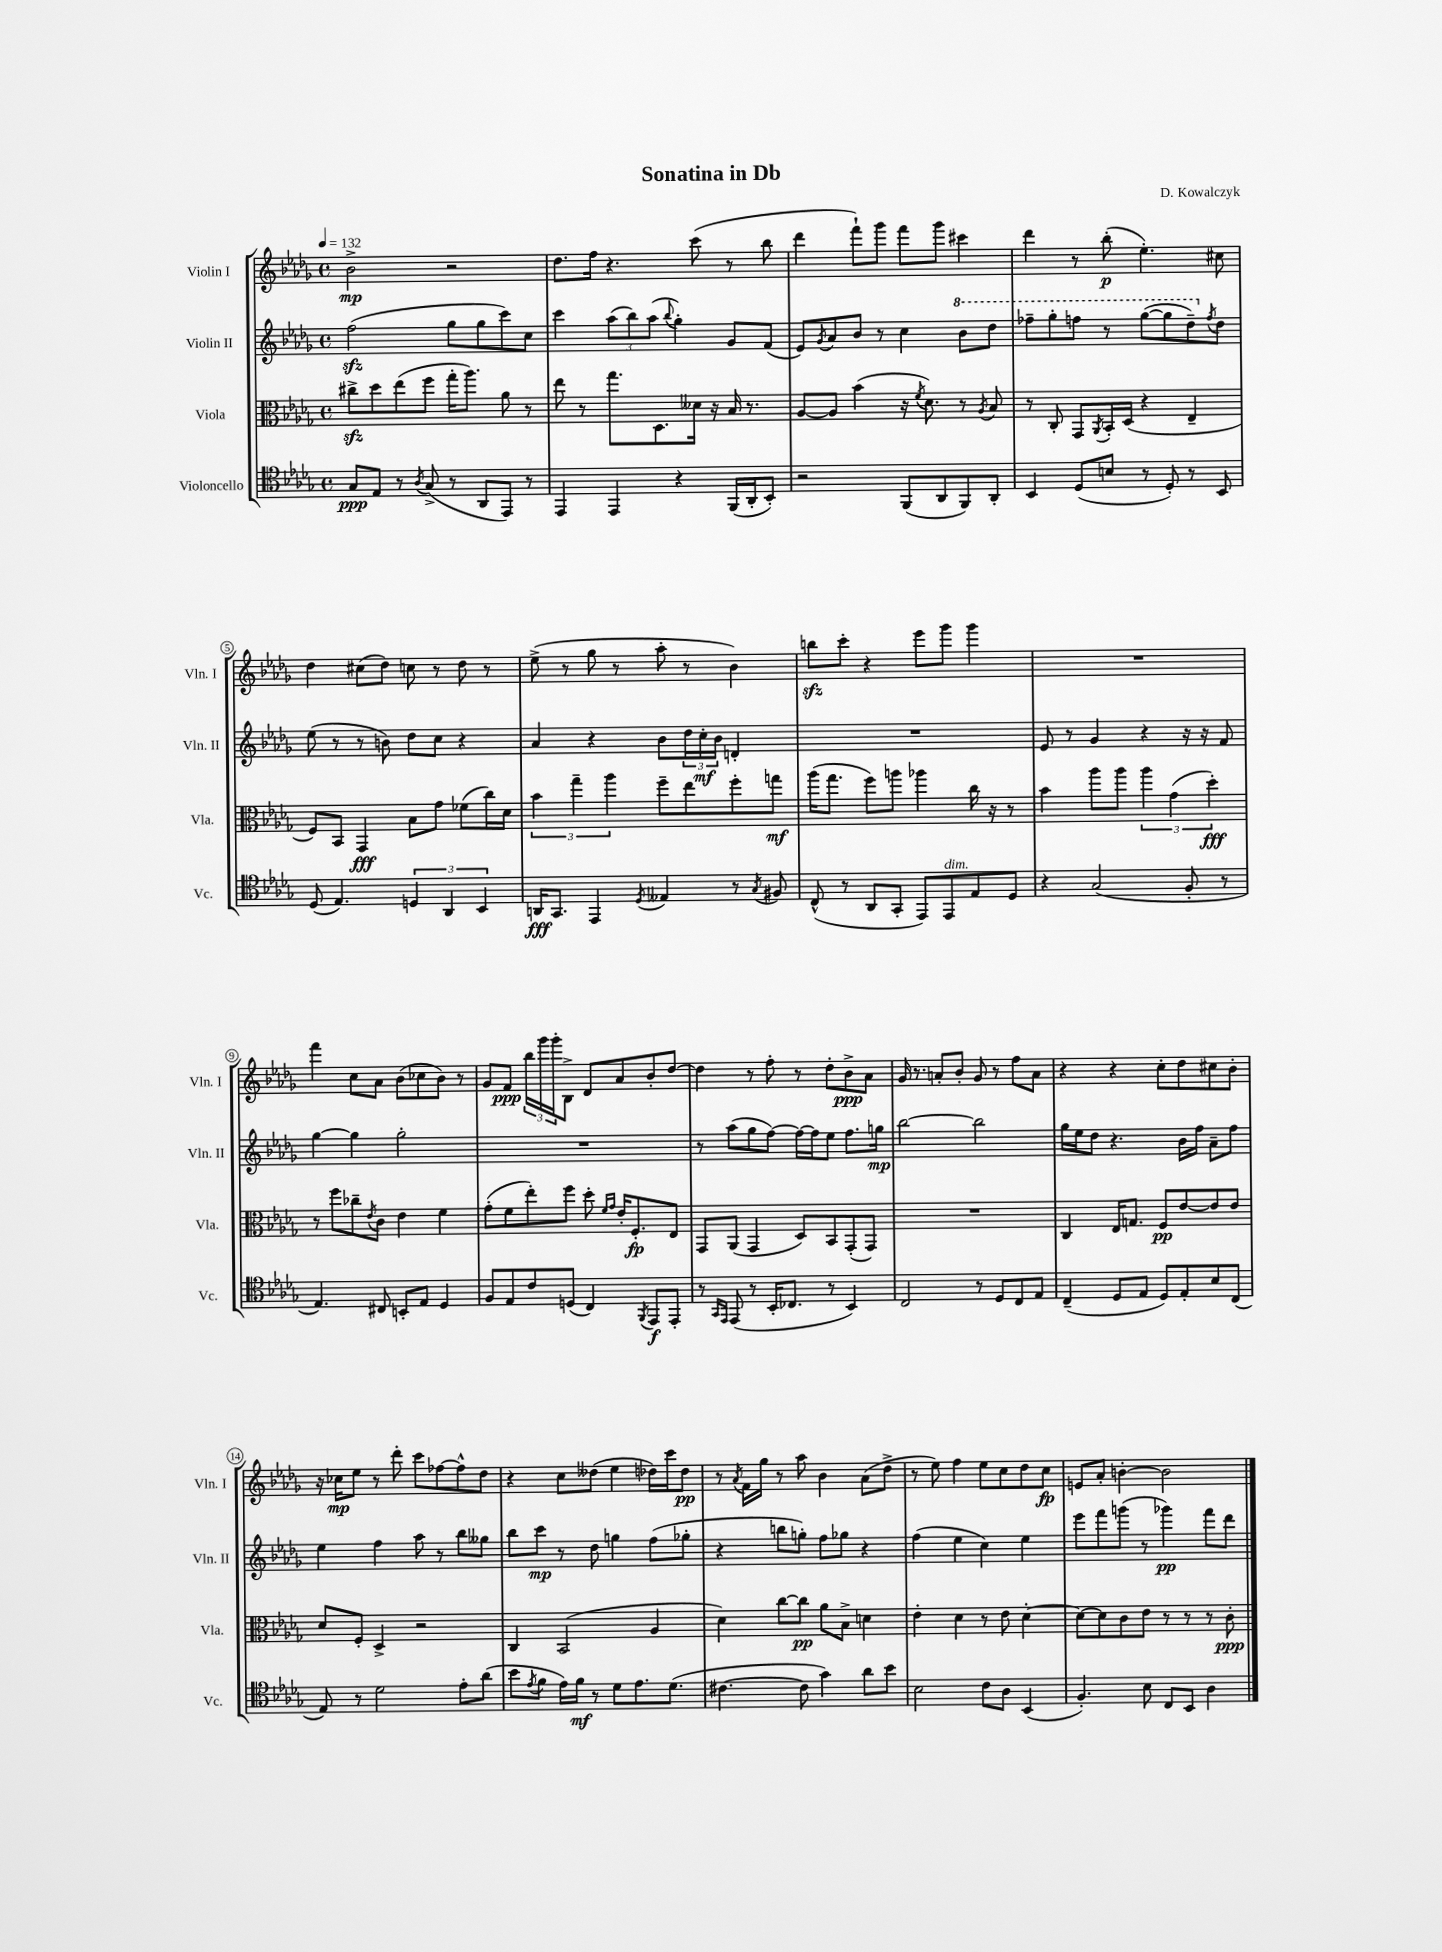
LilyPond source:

\header { title = "Sonatina in Db" composer = "D. Kowalczyk" }
<<
\new StaffGroup <<
\new Staff = "s0" \with { instrumentName = "Violin I" shortInstrumentName = "Vln. I" } {
    \clef treble \key des \major \defaultTimeSignature \time 4/4 \tempo 4 = 132
    bes'2->\mp r2 |
    des''8. f''16 r4. c'''8( r8 bes''8 |
    des'''4 f'''8-!) ges'''8 f'''8 ges'''8 cis'''4 |
    des'''4 r8 bes''8-.\p( ees''4.-.) cis''8 |
    des''4 cis''8( des''8) c''8 r8 des''8 r8 |
    ees''8->( r8 ges''8 r8 aes''8-. r8 bes'4) |
    b''8\sfz c'''8-. r4 ees'''8 ges'''8 ges'''4 |
    R1 |
    f'''4 c''8 aes'8 bes'8( ces''8 bes'8) r8 |
    ges'8 f'8\ppp \tuplet 3/2 { bes''16 ges'''16 ges'''16-. } bes8-> des'8 aes'8 bes'8-. des''8~ |
    des''4 r8 f''8-. r8 des''8-. bes'8->\ppp aes'8 |
    ges'16 r8. a'8-. bes'8-. ges'8 r8 f''8 a'8 |
    r4 r4 c''8-. des''8 cis''8 bes'8-. |
    r16 ces''16\mp ees''8 r8 des'''8-. c'''8 fes''8~ fes''8-^ des''8 |
    r4 c''8 deses''8( ees''4 des''16) c'''16 des''8\pp |
    r8 \acciaccatura { aes'8 } f'16 ges''16 r8 aes''8 bes'4 aes'8( des''8-> |
    r8 ees''8) f''4 ees''8 c''8 des''8 c''8\fp |
    e'8 aes'8-. b'4~-. b'2 \bar "|." |
}
\new Staff = "s1" \with { instrumentName = "Violin II" shortInstrumentName = "Vln. II" } {
    \clef treble \key des \major \defaultTimeSignature \time 4/4
    f''2\sfz( ges''8 ges''8 c'''8) c''8 |
    c'''4 \tuplet 3/2 { aes''8( bes''8) aes''8( } \appoggiatura { bes''8 } ges''4-.) ges'8 f'8( |
    ees'8) \acciaccatura { ges'8 } aes'8 bes'8 r8 c''4 \ottava #1 bes''8 des'''8 |
    fes'''8-- ges'''8-. f'''8 r8 ges'''8~( ges'''8 des'''8--) \ottava #0 \acciaccatura { f''8 } des''8 |
    ees''8( r8 r8 b'8) des''8 c''8 r4 |
    aes'4 r4 bes'8 \tuplet 3/2 { des''16 c''16-.\mf bes'16 } d'4-. |
    R1 |
    ees'8 r8 ges'4 r4 r16 r16 f'8 |
    ges''4~ ges''4 ges''2-. |
    R1 |
    r8 aes''8( ges''8 f''8~) f''16~ f''16 ees''8 f''8. g''16\mp |
    bes''2~ bes''2 |
    ges''16 ees''16 des''8 r4. bes'16 f''16 aes'8-- f''8 |
    ees''4 f''4 aes''8 r8 bes''8 geses''8 |
    bes''8 c'''8\mp r8 des''8 g''4 f''8( ges''8-. |
    r4 b''8 g''8-.) f''8 ges''8 r4 |
    f''4( ees''4 c''4) ees''4 |
    ees'''8 f'''8 g'''8( r8 ges'''4\pp) f'''8 des'''8 \bar "|." |
}
\new Staff = "s2" \with { instrumentName = "Viola" shortInstrumentName = "Vla." } {
    \clef alto \key des \major \defaultTimeSignature \time 4/4
    cis''8->\sfz des''8 ees''8( f''8 ges''16-. aes''8.) aes'8 r8 |
    ees''8 r8 ges''8. des8. deses'16 r16 bes16 r8. |
    aes8~ aes8 bes'4( r16 \acciaccatura { f'8 } des'8.) r8 \acciaccatura { aes8 } bes8 |
    r8 c8-. ges,8 \acciaccatura { aes,8 } bes,16-. des16( r4 ees4-- |
    f8) bes,8 ges,4\fff bes8 ges'8 fes'8( c''16) des'16 |
    \tuplet 3/2 { bes'4 ges''4-- aes''4 } f''8-- ees''8 f''8-. g''8\mf |
    aes''16( ges''8. f''8) a''8 aes''4 c''16 r16 r8 |
    bes'4 aes''8 aes''8 \tuplet 3/2 { aes''4 ges'4( des''4-.\fff) } |
    r8 f''8 ces''8-- \acciaccatura { ees'8 } c'8 ees'4 f'4 |
    ges'8-.( f'8 ees''8-.) f''8 des''8-. \grace { f'16 ges'16 } ees'16-. f8.-.\fp ees8 |
    ges,8 aes,8( ges,4 des8) bes,8 ges,8-.( ges,8) |
    R1 |
    c4 ees16 g8. f8\pp ees'8~ ees'8 ees'8 |
    des'8 f8-. des4-> r2 |
    c4 bes,2( aes4 |
    des'4) c''8~ c''8\pp aes'8 bes8-> d'4 |
    ees'4-. des'4 r8 ees'8 des'4~-. |
    des'8~ des'8 c'8 ees'8 r8 r8 r8 c'8-.\ppp \bar "|." |
}
\new Staff = "s3" \with { instrumentName = "Violoncello" shortInstrumentName = "Vc." } {
    \clef tenor \key des \major \defaultTimeSignature \time 4/4
    ges8\ppp ees8 r8 \acciaccatura { aes8 } ges8->( r8 aes,8 ees,8) r8 |
    ees,4 ees,4 r4 f,16( aes,16-. bes,8-.) |
    r2 f,8( aes,8 f,8) aes,8-. |
    bes,4 des8( b8 r8 des8-.) r8 bes,8 |
    des8( ees4.) \tuplet 3/2 { d4 aes,4 bes,4 } |
    a,16\fff ges,8. ees,4 \acciaccatura { des8 } eeses4 r8 \acciaccatura { ges8 } fis8 |
    c8-^( r8 aes,8 ges,8-. ees,8) ees,8^\markup { \italic "dim." } ees8 des8 |
    r4 ges2( f8-. r8 |
    ees4.) cis8 b,8-. ees8 des4 |
    f8 ees8 c'8 d8( c4) \acciaccatura { f,8 } ees,8\f ees,8-. |
    r8 \grace { ges,16 ees,16 } ees,8( r8 bes,16-. ces8. r8 bes,4) |
    c2 r8 des8 c8 ees8 |
    c4--( des8 ees8 des8) ees8-. bes8 c8( |
    ees8) r8 des'2 ees'8-. aes'8( |
    bes'8 \acciaccatura { ees'8 } f'8 ees'16) f'16\mf r8 des'8 ees'8. des'8.( |
    cis'4.~ cis'8 ges'4) aes'8 bes'8 |
    bes2 c'8 aes8 bes,4( |
    f4.-.) bes8 c8 bes,8 aes4 \bar "|." |
}
>>
>>
\layout { \context { \Score \override BarNumber.stencil = #(make-stencil-circler 0.1 0.3 ly:text-interface::print) } }
